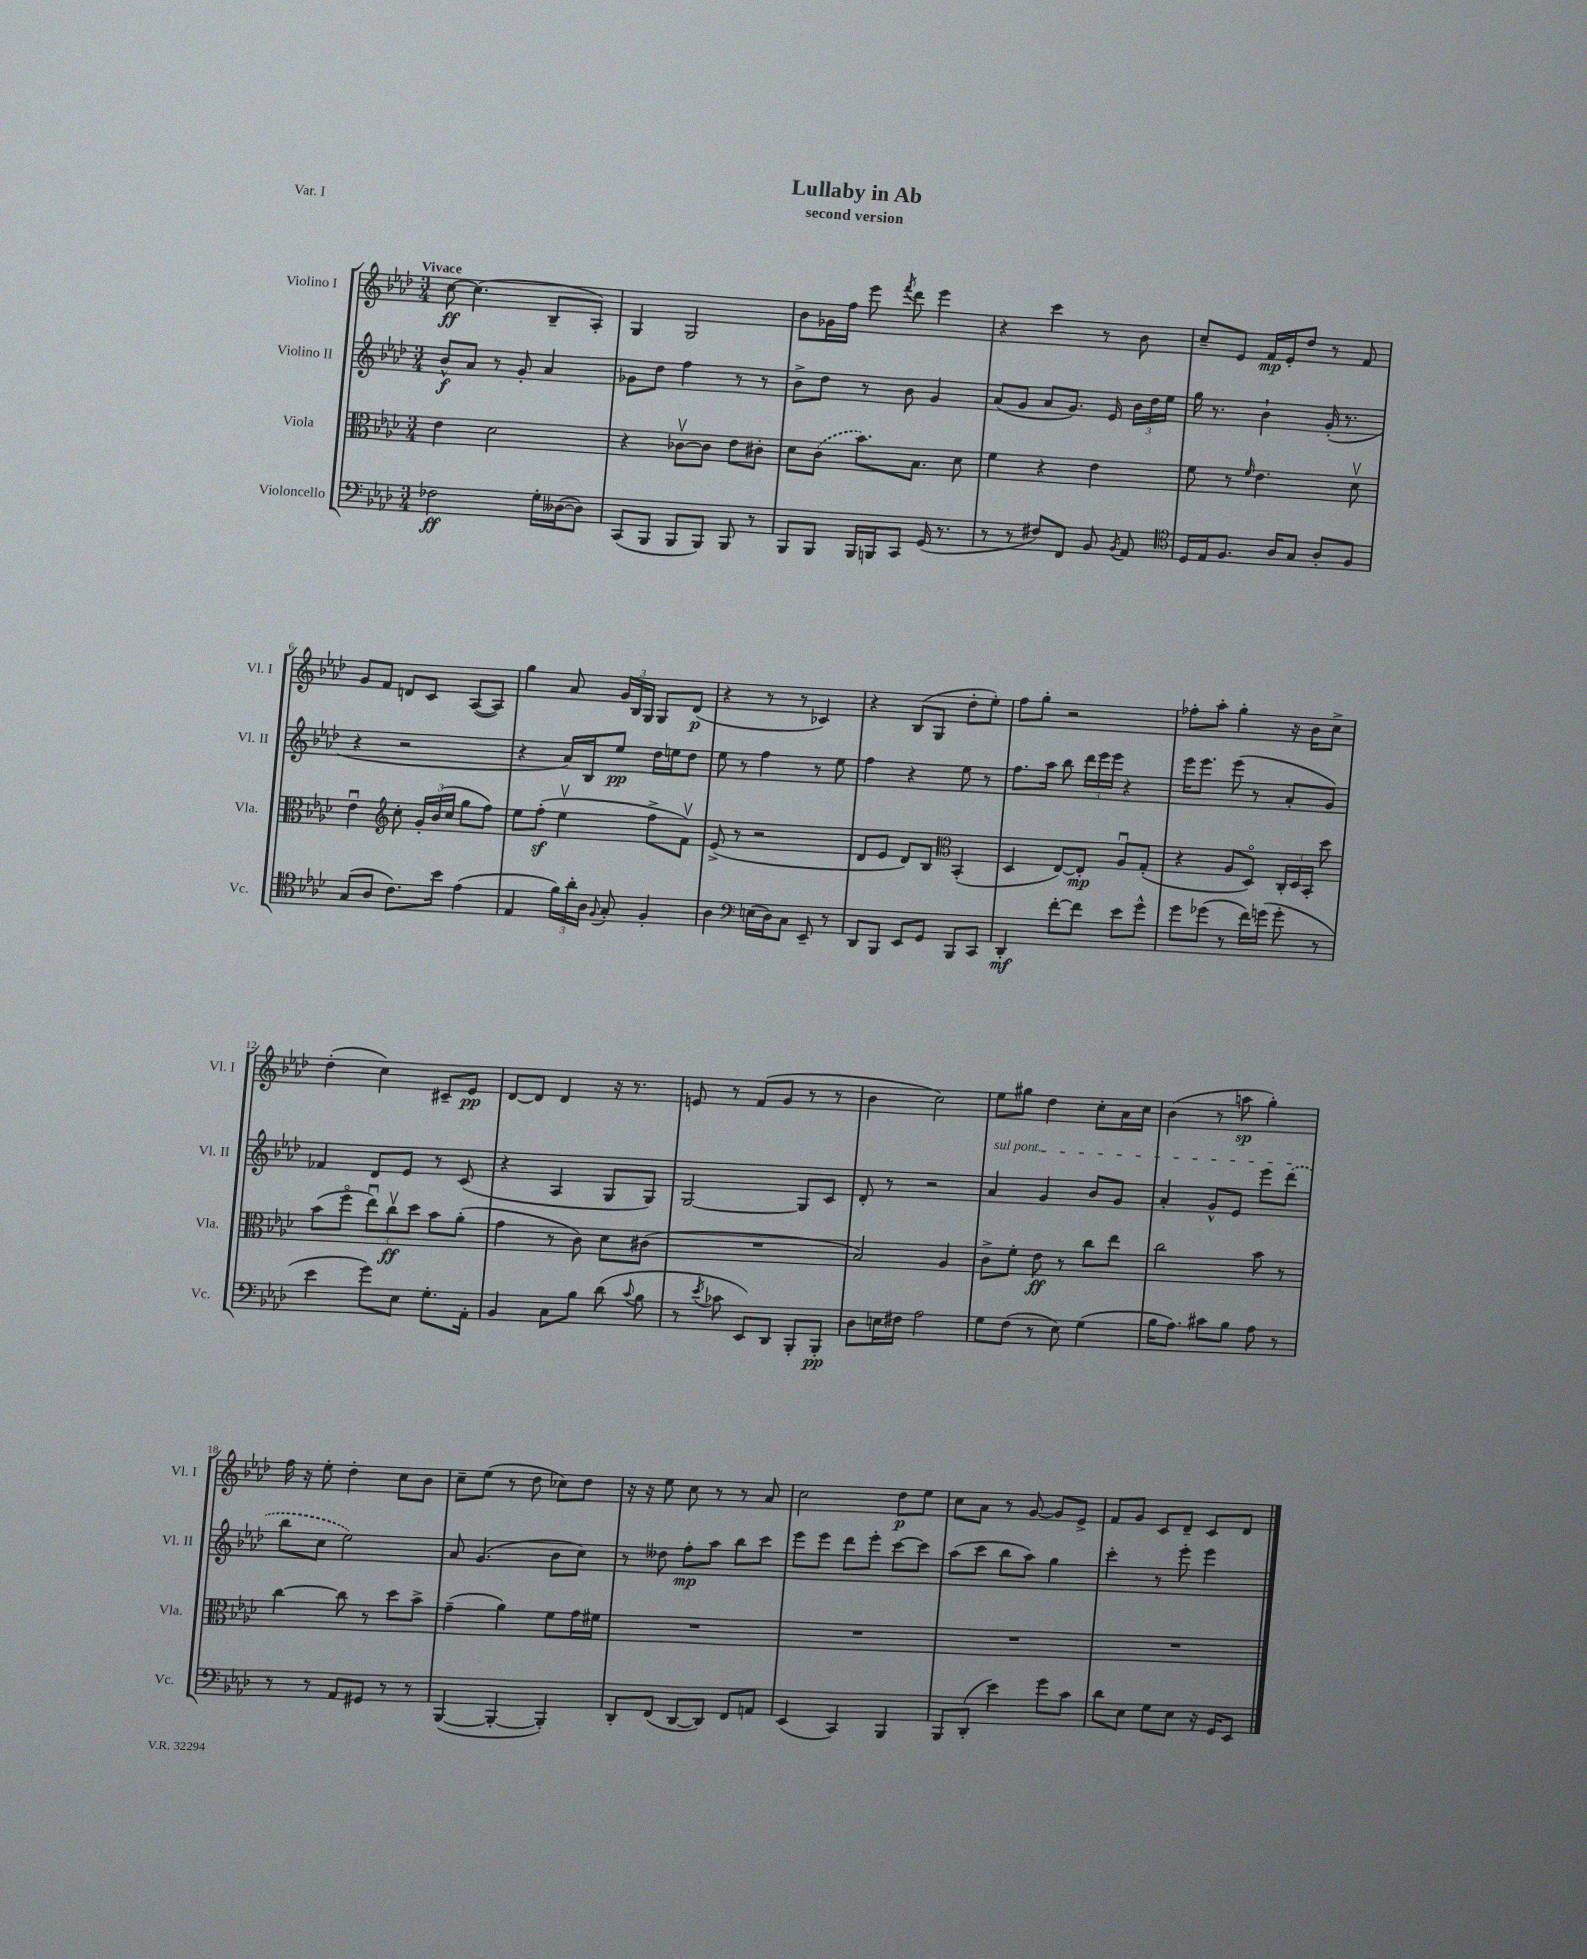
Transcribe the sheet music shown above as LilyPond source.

\header { title = "Lullaby in Ab" subtitle = "second version" piece = "Var. I" }
<<
\new StaffGroup <<
\new Staff = "s0" \with { instrumentName = "Violino I" shortInstrumentName = "Vl. I" } {
    \clef treble \key aes \major \numericTimeSignature \time 3/4 \tempo "Vivace"
    \autoBeamOff c''8~\ff c''4.( bes8[-- aes8]-.) |
    g4 g2 |
    bes'8[ ges'16 f''16] ees'''8 \acciaccatura { f'''8 } des'''8 ees'''4 |
    r4 c'''4 r8 bes'8 |
    c''8[-- ees'8] f'16[\mp ees'16-. des''8] r8 f'8 |
    g'8[ f'8] d'8[ c'8] aes8[~( aes8]) |
    g''4 aes'8 \tuplet 3/2 { g'16[ bes16 g16] } g8[ des'8]\p( |
    r4 r8 r8 ces'4) |
    r4 bes8[( g8] des''8[-. ees''8]-.) |
    f''8[ g''8]-. r2 |
    fes''8[-. aes''8]-. g''4-. r16 bes'16[ c''8]-> |
    des''4-.( c''4) cis'8[-- ees'8]\pp |
    des'8[~ des'8] des'4 r16 r8. |
    e'8 r8 f'8[( g'8] r8 r8 |
    bes'4 c''2) |
    ees''8[ gis''8] des''4 c''8[-. aes'16 c''16] |
    bes'4( r8 a''8\sp g''4-.) |
    f''16 r16 ees''8-. des''4-. c''8[ bes'8] |
    c''8[-- ees''8]( r8 des''8 ces''8[) des''8] |
    r16 r16 ees''8 c''8 r8 r8 aes'8 |
    c''2 des''8[\p ees''8] |
    c''8[ aes'8] r8 g'8~ g'8[ ees'8]-> |
    f'8[ g'8] c'8[ des'8]-- c'8[ des'8] \bar "|." |
}
\new Staff = "s1" \with { instrumentName = "Violino II" shortInstrumentName = "Vl. II" } {
    \clef treble \key aes \major \numericTimeSignature \time 3/4
    \autoBeamOff bes'8[-^\f aes'8] r8 g'8-. aes'4 |
    ges'8[ des''8] f''4 r8 r8 |
    bes'8[-> des''8] r8 bes'8 g'4 |
    aes'8[( g'8] aes'8[ g'8.]) ees'16 \tuplet 3/2 { bes'16[ des''16 ees''16] } |
    g''16 r8. bes'4-! g'16-.( r8. |
    r4 r2 |
    r4 aes'16[) bes16 ees''8]\pp des''16[ e''16 des''8] |
    ees''8 r8 f''4 r8 ees''8 |
    f''4 r4 ees''8 r8 |
    f''8.[ aes''16] bes''8 \tuplet 3/2 { des'''16[ ees'''16 ees'''16] } r4 |
    ees'''16[ ees'''8.] ees'''8( r8 aes'8[-. g'8]) |
    fes'4 des'8[ ees'8] r8 c'8( |
    r4 aes4 g8[ g8]) |
    g2~ g8[ c'8] |
    des'8-. r8 r2 |
    \once \override TextSpanner.bound-details.left.text = \markup { \italic "sul pont." } aes'4\startTextSpan g'4 bes'8[ g'8] |
    aes'4-. g'8[-^ ees'8] ees'''8[ \once \slurDashed des'''8]\stopTextSpan( |
    bes''8[ c''8] ees''2) |
    aes'8 g'4.( bes'8[ c''8]) |
    r8 deses''8 f''8[-.\mp aes''8] bes''8[ c'''8] |
    ees'''8[ ees'''8] des'''8[ ees'''8]-. c'''8[~ c'''8] |
    aes''8[( c'''8] bes''8[ aes''8]) g''4 |
    c'''4-. r8 ees'''8-. ees'''4 \bar "|." |
}
\new Staff = "s2" \with { instrumentName = "Viola" shortInstrumentName = "Vla." } {
    \clef alto \key aes \major \numericTimeSignature \time 3/4
    \autoBeamOff ees'4 des'2 |
    r4 ces'8[~\upbow ces'8] ees'8[ cis'8]-. |
    des'8[ \once \slurDashed c'8]( bes'8.[) bes8.] des'8 |
    f'4 r4 ees'4 |
    f'8 r8 \grace { f'16 } ees'4. des'8\upbow |
    ees'4\downbow \clef treble c''8-. \tuplet 3/2 { g'16[-. bes'16( c''16] } g''8[ f''8]) |
    ees''8[ f''8]-.\sf( ees''4\upbow f''8[-> f'8]\upbow) |
    ees'8->( r8 r2 |
    des'8[ ees'8] des'8[) bes8] \clef alto bes,4-.( |
    des4 ees8[~) ees8]-.\mp aes8[\downbow g8]-.( |
    r4 aes8[ des8]\flageolet) \tuplet 3/2 { c16[-. des16 bes,16]-. } des''8 |
    bes'8[( f''8]\flageolet \tuplet 3/2 { ees''8[\downbow) c''8\upbow\ff des''8] } bes'8[ aes'8]-.( |
    g'4 r8 c'8) des'8[ cis'8]( |
    R2. |
    bes2) aes4 |
    c'8[-> f'8]-. ees'8\ff r8 c''8[ ees''8] |
    c''2 bes'8 r8 |
    c''4~ c''8 r8 des''8[ bes'8]-> |
    g'4--( aes'4) f'8[ g'16 fis'16] |
    R2. |
    R2. |
    R2. |
    R2. \bar "|." |
}
\new Staff = "s3" \with { instrumentName = "Violoncello" shortInstrumentName = "Vc." } {
    \clef bass \key aes \major \numericTimeSignature \time 3/4
    \autoBeamOff fes2\ff g16[-. deses16~( deses8]) |
    c,8[( bes,,8] bes,,8[ bes,,8]) bes,,8 r8 |
    bes,,8[ bes,,8] bes,,16[ b,,16 c,8] g,16( r8. |
    r8 r8 fis8[) f,8] bes,8 \acciaccatura { bes,8 } aes,8 |
    \clef tenor des16[ ees16 f8.] aes16[ g8] aes8[-. f8] |
    g8[( aes8] c'8.[) bes'16] ees'4( |
    ees4 \tuplet 3/2 { f'16[) aes'16-. aes16] } \appoggiatura { f8 } g8-. f4-. |
    aes4 \clef bass e16[( des16) c8] ees,8-- r8 |
    des,8[ bes,,8] ees,8[ g,8] bes,,8[ c,8] |
    des,4-.\mf f'8[~-. f'8] ees'8[ g'8]-^ |
    g'8[ ges'8]( r8 f'16[) g'16]( g'8-. r8 |
    ees'4 g'8[) ees8] g8.[-. aes,16]-. |
    bes,4 c8[ bes8] des'8( \appoggiatura { c'8 } bes8 |
    r8 \acciaccatura { ees'8 } ces'8 ees,8[) des,8] bes,,8[-. bes,,8]-.\pp |
    des8[ e16 fis16] aes2 |
    g8[ f8]( r8 ees8) g4( |
    bes16[ aes8.]) cis'8[ bes8] aes8 r8 |
    r8 r8 aes,8[ gis,8] r8 r8 |
    bes,,4~( bes,,4~-. bes,,4-.) |
    des,8[-. f,8]( des,8[~ des,8]) f,8[ a,8] |
    ees,4( c,4) bes,,4 |
    bes,,8[ des,8]-.( ees'4) g'8[ c'8] |
    des'8[ ees8] g8[ ees8] r16 g,16[ ees,8] \bar "|." |
}
>>
>>
